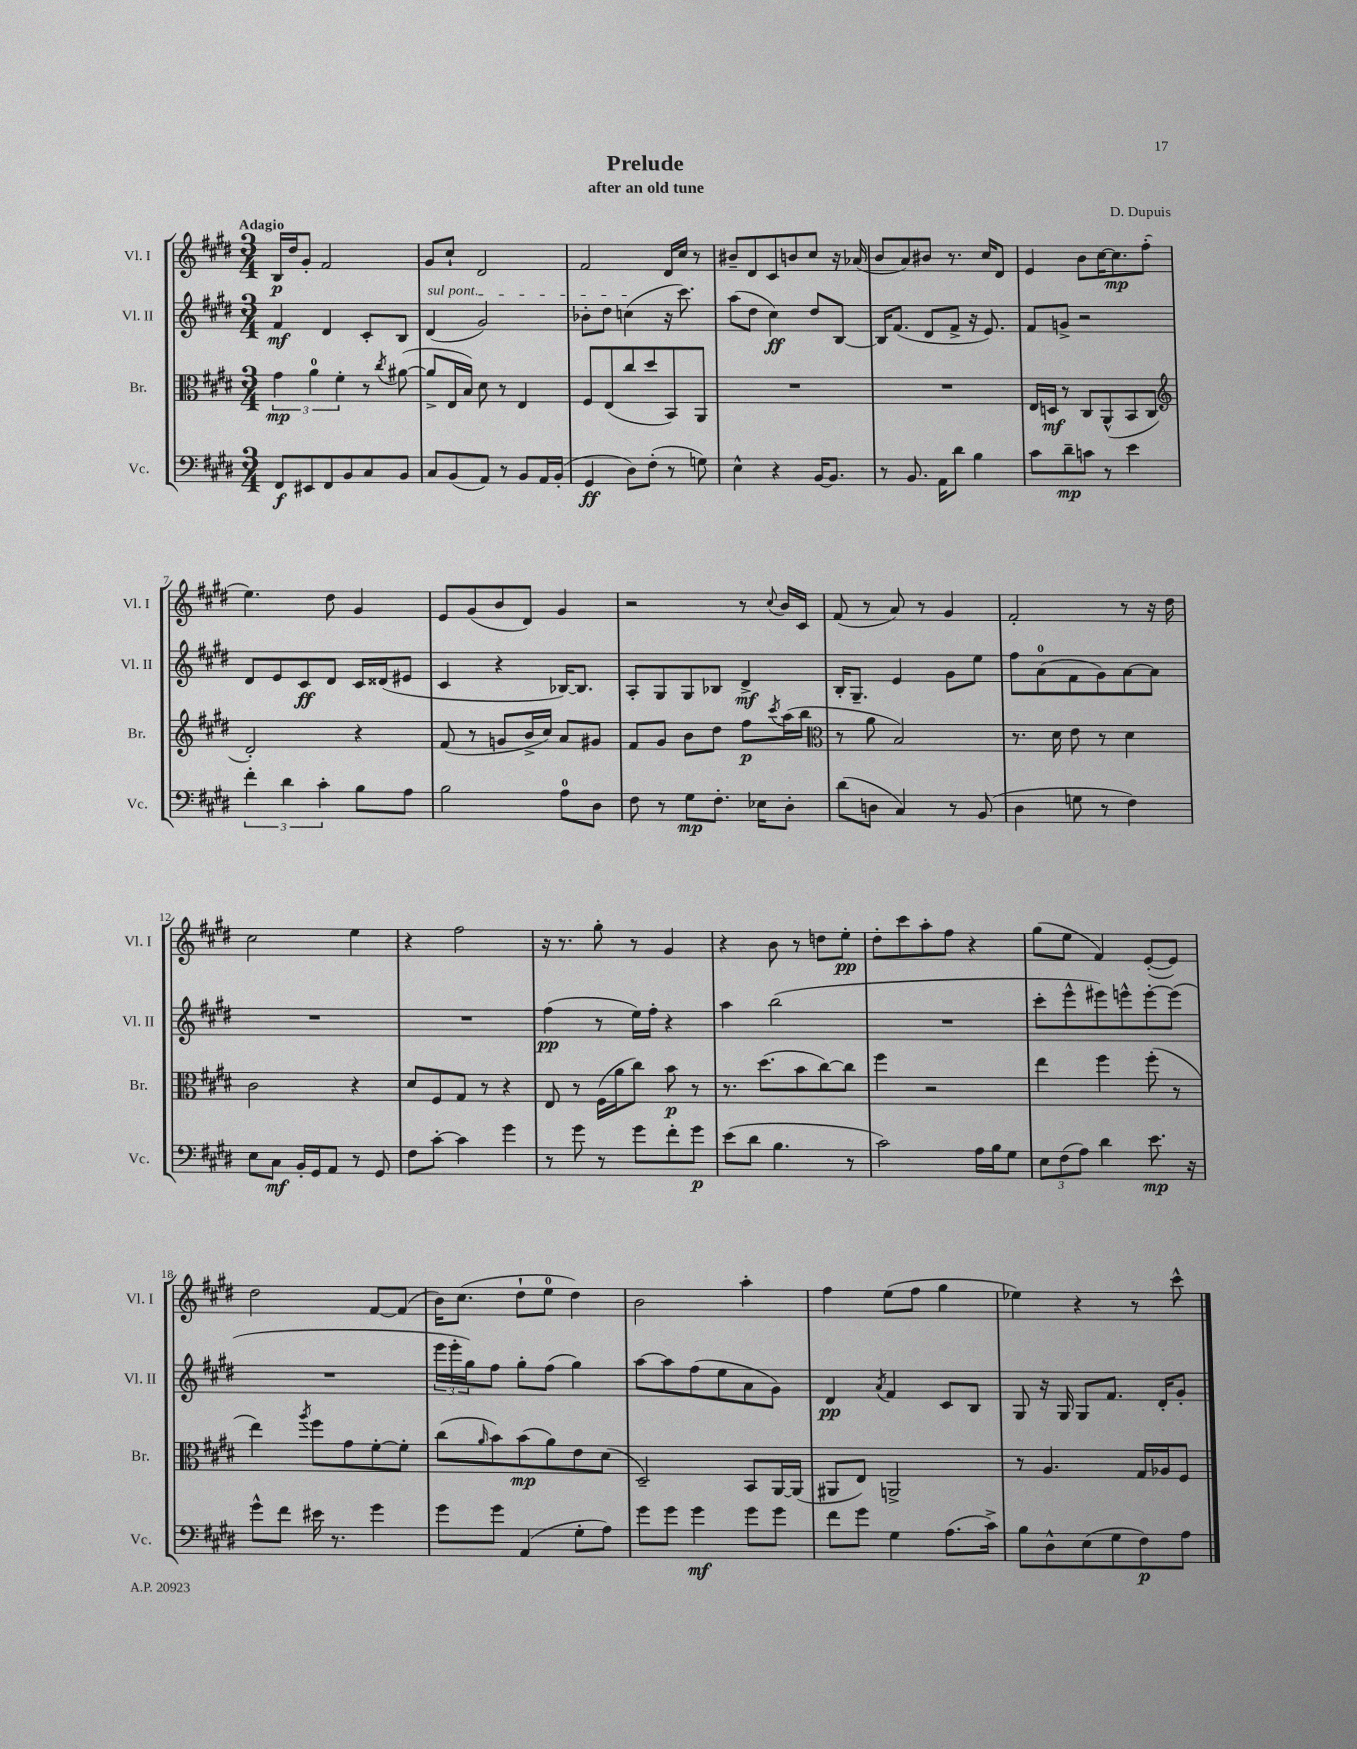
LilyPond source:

\header { title = "Prelude" composer = "D. Dupuis" subtitle = "after an old tune" }
<<
\new StaffGroup <<
\new Staff = "s0" \with { instrumentName = "Vl. I" shortInstrumentName = "Vl. I" } {
    \clef treble \key e \major \numericTimeSignature \time 3/4 \tempo "Adagio"
    b16\p dis''16 gis'8-. fis'2 |
    gis'8 cis''8-! dis'2 |
    fis'2 dis'16 cis''16 r8 |
    bis'8-- dis'8 cis'8 b'8 cis''8 r16 aes'16( |
    b'8 a'8) bis'8 r8. cis''16 dis'8 |
    e'4 b'8 cis''16~ cis''8.\mp fis''8-.( |
    e''4.) dis''8 gis'4 |
    e'8 gis'8( b'8 dis'8) gis'4 |
    r2 r8 \appoggiatura { cis''8 } b'16 cis'16 |
    fis'8( r8 a'8) r8 gis'4 |
    fis'2-. r8 r16 dis''16 |
    cis''2 e''4 |
    r4 fis''2 |
    r16 r8. gis''8-. r8 gis'4 |
    r4 b'8 r8 d''8 e''8-.\pp |
    dis''8-. cis'''8 a''8-. fis''8 r4 |
    gis''8( e''8 fis'4) e'8~-.( e'8) |
    dis''2 fis'8~ fis'8( |
    b'16) cis''8.( dis''8-! e''8-0 dis''4) |
    b'2 a''4-. |
    fis''4 e''8( fis''8 gis''4 |
    ees''4) r4 r8 cis'''8-^ \bar "|." |
}
\new Staff = "s1" \with { instrumentName = "Vl. II" shortInstrumentName = "Vl. II" } {
    \clef treble \key e \major \numericTimeSignature \time 3/4
    fis'4\mf dis'4 cis'8-. b8 |
    \once \override TextSpanner.bound-details.left.text = \markup { \italic "sul pont." } dis'4\startTextSpan( gis'2) |
    bes'8-. dis''8 c''4\stopTextSpan( r16 cis'''8.) |
    a''8( dis''8 cis''4\ff) dis''8 b8~ |
    b16 fis'8.( dis'8 fis'8-> r16 e'8.) |
    fis'8 g'8-> r2 |
    dis'8 e'8 cis'8\ff dis'8 cis'16 disis'16( eis'8 |
    cis'4 r4 bes16~) bes8. |
    a8-. gis8 gis8 bes8 dis'4->\mf |
    b16-. gis8.-- e'4 gis'8 e''8 |
    fis''8 a'8-0( fis'8 gis'8) a'8~ a'8 |
    R2. |
    R2. |
    fis''4\pp( r8 e''16) fis''16-. r4 |
    a''4 b''2( |
    R2. |
    cis'''8-. e'''8-^ eis'''8) e'''8-^ e'''8~-. e'''8( |
    R2. |
    \tuplet 3/2 { e'''16 e'''16-. gis''16) } fis''8 gis''8-. fis''8( gis''4) |
    a''8~ a''8 fis''8( e''8 a'8 gis'8) |
    dis'4\pp \acciaccatura { a'8 } fis'4 cis'8 b8 |
    gis8 r16 gis16 gis8 fis'8. dis'16-. gis'8-. \bar "|." |
}
\new Staff = "s2" \with { instrumentName = "Br." shortInstrumentName = "Br." } {
    \clef alto \key e \major \numericTimeSignature \time 3/4
    \tuplet 3/2 { gis'4\mp a'4-0 fis'4-. } r8 \acciaccatura { cis''8 } ais'8~( |
    ais'8-> e16 b16) dis'8 r8 e4 |
    fis8 e8( cis''8 dis''8 b,8) a,8 |
    R2. |
    R2. |
    e16 d16\mf r8 cis8 a,8-^( b,8 cis8 |
    \clef treble dis'2-.) r4 |
    fis'8( r8 g'8 b'16-> cis''16) a'8 gis'8 |
    fis'8 gis'8 b'8 dis''8 fis''8\p \acciaccatura { cis'''8 } a''16( b''16 |
    \clef alto r8 a'8 b2) |
    r8. dis'16 e'8 r8 dis'4 |
    cis'2 r4 |
    dis'8 fis8 gis8 r8 r4 |
    e8 r8 fis16( a'16 cis''8) b'8\p r8 |
    r8. dis''8.( b'8 cis''8~) cis''8 |
    fis''4 r2 |
    e''4 fis''4 fis''8-.( r8 |
    e''4) \acciaccatura { a''8 } fis''8 gis'8 fis'8~-. fis'8-. |
    cis''8( \grace { a'16 } b'8) b'8\mp( a'8) e'8 dis'8( |
    dis2--) b,8 a,16~ a,16( |
    ais,8 e8) a,2-> |
    r8 a4. gis16 aes16 fis8 \bar "|." |
}
\new Staff = "s3" \with { instrumentName = "Vc." shortInstrumentName = "Vc." } {
    \clef bass \key e \major \numericTimeSignature \time 3/4
    fis,8\f eis,8 fis,8 b,8 cis8 b,8 |
    cis8 b,8( a,8) r8 b,8 a,16 b,16-.( |
    gis,4\ff dis8) fis8-.( r8 g8) |
    e4-^ r4 b,16~ b,8. |
    r8 b,8. a,16 dis'8 b4 |
    cis'8 dis'8--\mp c'8 r8 e'4 |
    \tuplet 3/2 { fis'4-. dis'4 cis'4-. } b8 a8 |
    b2 a8-0 dis8 |
    fis8 r8 gis8\mp fis8.-. ees16 dis8-. |
    dis'8( d8 cis4) r8 b,8( |
    dis4 g8 r8 fis4) |
    e8 cis8\mf b,16-. gis,16 a,8 r8 gis,8 |
    fis8 cis'8~-. cis'4 gis'4 |
    r8 gis'8 r8 gis'8 fis'8-. gis'8\p |
    e'8( dis'8 b4. r8 |
    cis'2) a16 b16 gis8 |
    \tuplet 3/2 { e8 fis8( a8) } dis'4 e'8.\mp r16 |
    gis'8-^ fis'8 eis'16 r8. gis'4 |
    gis'8 gis'8 a,4( gis8-. a8) |
    gis'8 gis'8 gis'4\mf gis'8 gis'8 |
    fis'8 gis'8 gis4 a8.( cis'16->) |
    b8 dis8-^ e8( gis8 fis8\p) a8 \bar "|." |
}
>>
>>
